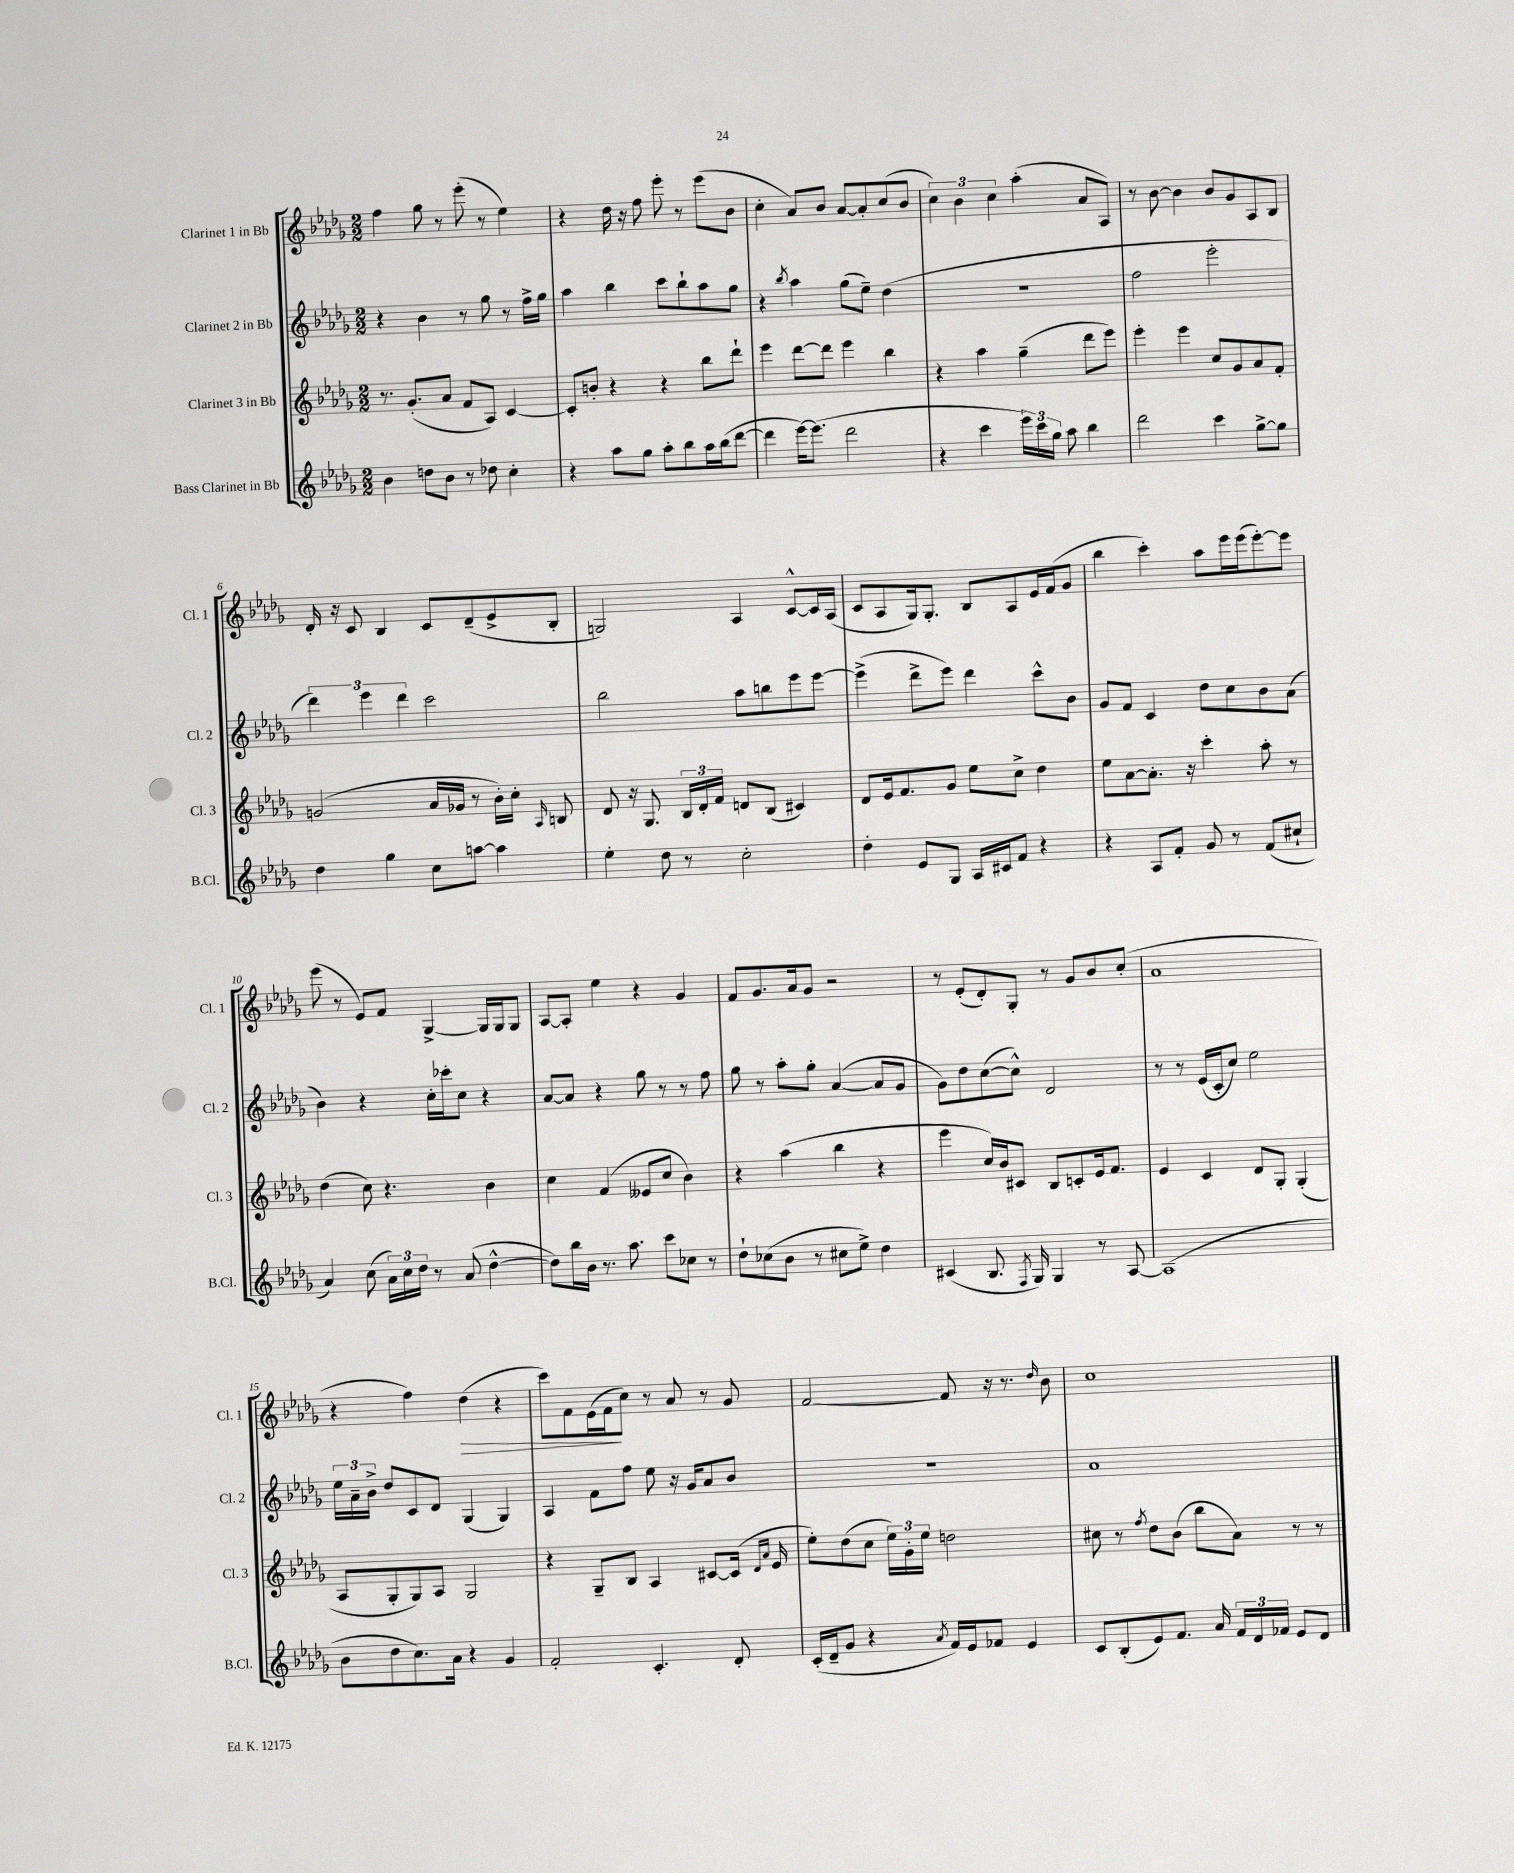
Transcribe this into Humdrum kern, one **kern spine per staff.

**kern	**kern	**kern	**kern	**dynam
*part4	*part3	*part2	*part1	*part1
*staff4	*staff3	*staff2	*staff1	*staff1
*I"Bass Clarinet in Bb	*I"Clarinet 3 in Bb	*I"Clarinet 2 in Bb	*I"Clarinet 1 in Bb	*
*I'B.Cl.	*I'Cl. 3	*I'Cl. 2	*I'Cl. 1	*
*clefG2	*clefG2	*clefG2	*clefG2	*
*k[b-e-a-d-g-]	*k[b-e-a-d-g-]	*k[b-e-a-d-g-]	*k[b-e-a-d-g-]	*
*M2/2	*M2/2	*M2/2	*M2/2	*
=1	=1	=1	=1	=1
4b-\	8.r	4r	4ff\	.
.	(8.g-'/L	.	.	.
8ddn\L	.	4b-\	8gg-\	.
8b-\J	8a-/J	.	8r	.
8r	8f/L	8r	(8eee-'\	.
8dd-X\	8A-/J)	8gg-\	8r	.
4cc'\	[4c/	8r	4ee-\)	.
.	.	16ff^\LL	.	.
.	.	16gg-\JJ	.	.
=2	=2	=2	=2	=2
4r	8c'/L]	4aa-\	4r	.
.	8bn'/J	.	.	.
8aa-\L	4r	4bb-\	16dd-\	.
.	.	.	16r	.
8gg-\J	.	.	8ff\	.
8aa-'\L	4r	8ccc\L	8eee-'\	.
8bb-\	.	8bb-`\	8r	.
16aa-\L	8bb-\L	8aa-\	(8eee-\L	.
(16bb-\J	.	.	.	.
[8ddd-\J	8ddd-`\J	8gg-\J	8b-\J	.
=3	=3	=3	=3	=3
4ddd-\]	4eee-\	4r	4cc'\	.
.	.	8qbb-/	.	.
[16eee-\KL)	[8ddd-\L	4aa-\	8a-/L)	.
(8.eee-\J]	.	.	.	.
.	8ddd-\J]	.	8b-/J	.
2ddd-\	4eee-\	(8gg-\L	[8a-/L	.
.	.	8ee-~\J)	8a-'/]	.
.	4bb-\	(4dd-\	(8cc/	.
.	.	.	8b-/J	.
=4	=4	=4	=4	=4
4r	4r	1r	6cc\)	.
.	.	.	6b-\	.
4ccc\	4aa-\	.	.	.
.	.	.	6cc\	.
24eee-\LL)	(4gg-~\	.	(4aa-'\	.
24ccc\	.	.	.	.
24gg-\JJ	.	.	.	.
8aa-\	.	.	.	.
4bb-\	8ddd-\L	.	8a-/L	.
.	8eee-\J)	.	8A-/J)	.
=5	=5	=5	=5	=5
2ddd-\	4eee-'\	2ff\	8r	.
.	.	.	[8b-\	.
.	4eee-\	.	4b-\]	.
4ccc\	8cc/L	2eee-'\	8b-/L	.
.	8g-/	.	8g-/	.
[8gg-^\L	8a-/	.	8A-/	.
8gg-\J]	8f'/J	.	8B-/J	.
!!LO:LB:g=z
=6	=6	=6	=6	=6
4dd-\	(2gn/	6ddd-\)	16d-'/	.
.	.	.	16r	.
.	.	.	8c/	.
.	.	6eee-\	.	.
4gg-\	.	.	4B-/	.
.	.	6ddd-\	.	.
8cc\L	16a-/LL	2ccc\	8c/L	.
.	16g-X/JJ	.	.	.
[8aan\J	8r	.	(8d-~/	.
4aa\]	16b-'\LL)	.	8e-^/	.
.	16cc'\JJ	.	.	.
.	16qqA-/	.	.	.
.	8Bn/	.	8B-'/J	.
=7	=7	=7	=7	=7
4ee-'\	8d-/	2bb-\	2Gn/)	.
.	16r	.	.	.
.	8.G-/	.	.	.
8dd-\	.	.	.	.
8r	24B-/LL	.	.	.
.	24d-'/	.	.	.
.	24f/JJ	.	.	.
2cc'\	8dn/L	8aa-\L	4A-/	.
.	(8B-/J	8bbn\	.	.
.	4c#X/)	8eee-\	[8c^^/L	.
.	.	[8eee-\J	16c/L]	.
.	.	.	(16A-/JJ	.
=8	=8	=8	=8	=8
4dd-'\	8d-/L	(4eee-^\]	8c/L	.
.	16e-/k	.	8A-/	.
.	8.f/	.	.	.
8e-/L	.	8ddd-^\L	16G-/k)	.
.	.	.	8.G-'/J	.
8G-/J	8g-/J	8eee-\J)	.	.
16A-/LL	8ee-\L	4ddd-\	8B-/L	.
16c#X/J	.	.	.	.
8f/J	8cc^\J	.	8A-/	.
4r	4dd-\	8ccc^^\L	16e-/L	.
.	.	.	(16f/J	.
.	.	8b-\J	8g-/J	.
=9	=9	=9	=9	=9
4r	8ee-\L	8g-/L	4bb-\	.
.	[8a-\	8f/J	.	.
8A-/L	8.a-'\J]	4c/	4ccc'\)	.
8f'/J	.	.	.	.
.	16r	.	.	.
8g-/	4ccc'\	8dd-\L	8aa-\L	.
8r	.	8cc\	16eee-\L	.
.	.	.	(16eee-\J	.
(8f/L	8aa-'\	8b-\	[8eee-'\)	.
8cc#X`/J	8r	(8a-\J	8eee-\J]	.
!!LO:LB:g=z
=10	=10	=10	=10	=10
4a-/)	(4dd-\	4b-\)	(8eee-\	.
.	.	.	8r	.
(8cc\	8cc\)	4r	8e-/L)	.
24a-\LL)	4.r	.	8f/J	.
24cc\	.	.	.	.
24dd-\JJ	.	.	.	.
8r	.	16cc'\LL	[4G-^/	.
.	.	16ccc-X'\J	.	.
(8a-/	.	8cc\J	.	.
[4dd-^^\	4b-\	4r	16G-/LL]	.
.	.	.	16G-/J	.
.	.	.	8G-/J	.
=11	=11	=11	=11	=11
8dd-\L])	4cc\	[8a-/L	[8A-/L	.
16bb-\L	.	8a-/J]	8A-'/J]	.
16b-\JJ	.	.	.	.
8.r	(4f/	4r	4ee-\	.
8.aa-\	.	.	.	.
.	8e--X/L	8gg-\	4r	.
8ccc\L	8cc/J	8r	.	.
8cc-X\J	4b-\)	8r	4g-/	.
8r	.	8ff\	.	.
=12	=12	=12	=12	=12
8dd-`\L	4r	8gg-\	8f/L	.
(8cc-X\	.	8r	8.g-/	.
8b-\J	(4aa-\	8aa-'\L	.	.
.	.	.	16a-/k	.
8r	.	8gg-'\J	8g-/J	.
8cc#X\L	4bb-\	([4a-/	2r	.
8ee-^\J)	.	.	.	.
4dd-\	4r	8a-/L]	.	.
.	.	8g-/J	.	.
=13	=13	=13	=13	=13
(4c#X/	4eee-\	8g-\L)	8r	.
.	.	8dd-\	(8e-'/L	.
8.B-/	16cc/LL)	([8cc\	8d-'/)	.
.	16b-/J	.	.	.
.	8c#X/J	8cc^^\J])	8G-'/J	.
8qF/	.	.	.	.
16G-/)	.	.	.	.
4G-/	8B-/L	2d-/	8r	.
.	8cn'/	.	8g-/L	.
8r	16e-/k	.	8b-/	.
.	8.f/J	.	.	.
[8A-/	.	.	(8cc'/J	.
=14	=14	=14	=14	=14
(1A-]	4e-/	8r	1a-	.
.	.	8r	.	.
.	4c/	(16e-/LL	.	.
.	.	16c'/J	.	.
.	.	8cc/J)	.	.
.	8d-/L	2ee-\	.	.
.	8G-'/J	.	.	.
.	(4G-'/	.	.	.
!!LO:LB:g=z
=15	=15	=15	=15	=15
8b-\L	8A-/L	24ee-\LL	4r	.
.	.	24a-~\	.	.
.	.	24b-^\JJ	.	.
8dd-\	8G-'/	8dd-/L	.	.
8.cc\)	8G-/)	8c/	4ff\)	.
.	8A-/J	8d-/J	.	.
16a-\Jk	.	.	.	.
!	!	!	!	!LO:HP:b
4r	2G-/	(4G-/	(4dd-\	>
4g-/	.	4G-/)	4r	.
=16	=16	=16	=16	=16
2f'/	4r	4A-/	8ccc\L)	.
.	.	.	8f\	.
.	8G-~/L	8f\L	(16e-\L	.
.	.	.	16f\J	.
.	8B-/J	8ff\J	8cc\J)	]
4.c'/	4A-/	8ee-\	8r	.
.	.	16r	8a-/	.
.	.	16g-/KL	.	.
.	[8c#X/L	8a-/	8r	.
8d-'/	(16c#/Jk]	8b-/J	8g-/	.
.	16qqd-/LL	.	.	.
.	16qqa-/JJ	.	.	.
.	16e-/	.	.	.
=17	=17	=17	=17	=17
(16c'/LL	8ee-'\L)	1r	[2f/	.
16d-~/J	.	.	.	.
8g-/J	(8dd-\	.	.	.
4r	8cc\J	.	.	.
.	24ee-\LL)	.	.	.
.	24g-'\	.	.	.
.	24ee-\JJ	.	.	.
8qa-/	.	.	.	.
16f/LL)	2ddn\	.	8f/]	.
16e-/J	.	.	.	.
8f-X/J	.	.	16r	.
.	.	.	8.r	.
4e-/	.	.	.	.
.	.	.	16qqdd-/	.
.	.	.	8b-\	.
=18	=18	=18	=18	=18
8c/L	8cc#X\	1a-	1cc	.
(8B-'/	8r	.	.	.
.	8qff/	.	.	.
8e-/)	8dd-\L	.	.	.
8.f/J	(8b-\J	.	.	.
.	8bb-\L	.	.	.
16a-/	.	.	.	.
24f/LL	8a-\J)	.	.	.
24d-/	.	.	.	.
24f-X/JJ	.	.	.	.
8e-/L	8r	.	.	.
8d-/J	8r	.	.	.
==	==	==	==	==
*-	*-	*-	*-	*-
